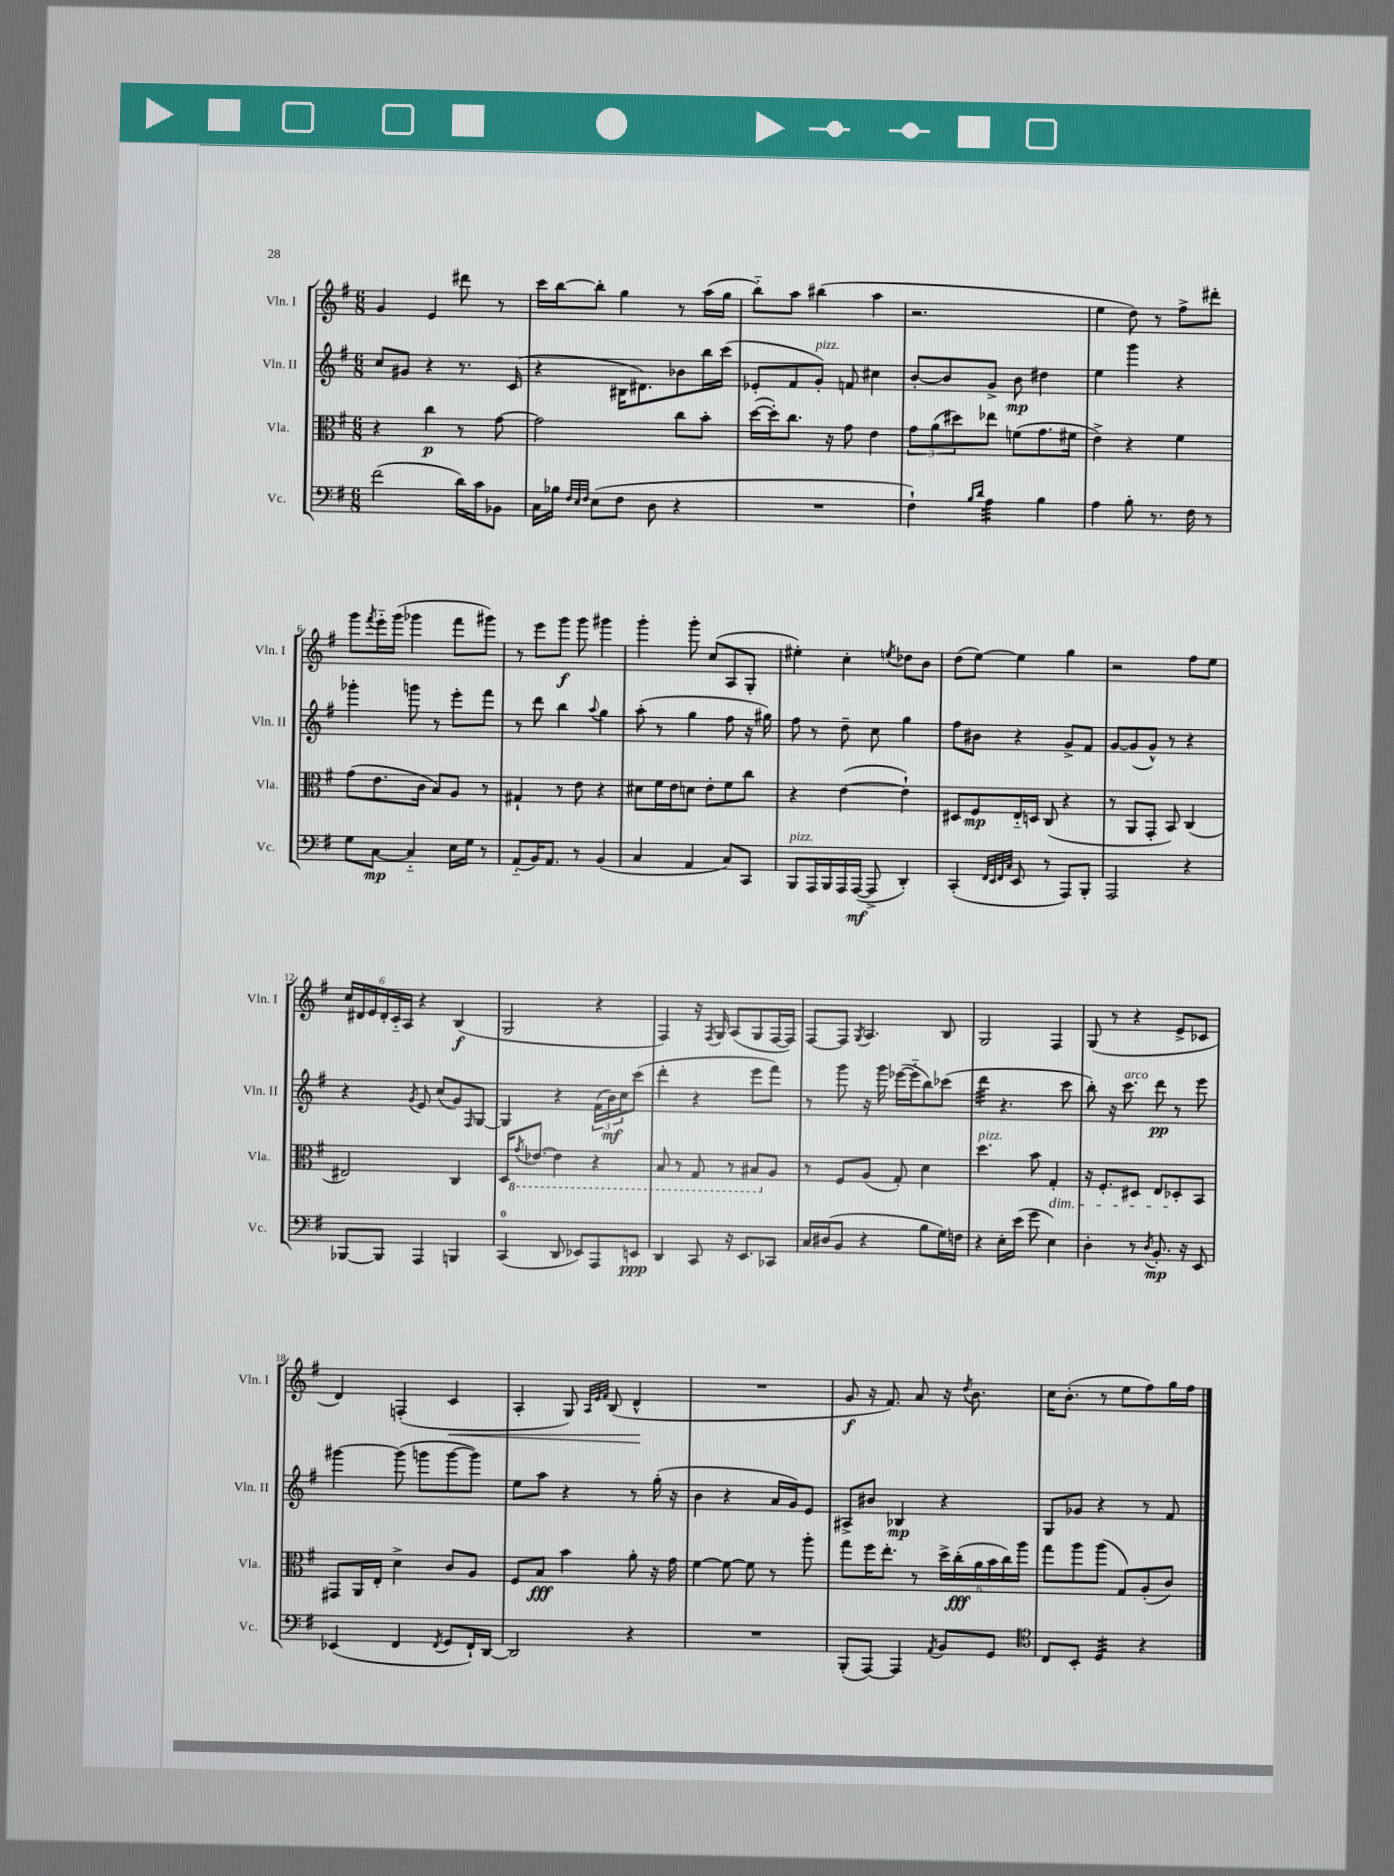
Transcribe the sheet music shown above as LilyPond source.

<<
\new StaffGroup <<
\new Staff = "s0" \with { instrumentName = "Vln. I" shortInstrumentName = "Vln. I" } {
    \clef treble \key g \major \numericTimeSignature \time 6/8
    g'4 e'4 dis'''8 r8 |
    c'''16 b''16~ b''8-. g''4 r8 a''16( g''16 |
    b''8-_) a''8 bis''4( a''4 |
    r2. |
    e''4 d''8) r8 fis''8-> dis'''8-. |
    g'''8 \acciaccatura { fis'''8 } e'''16-_ g'''16( ges'''4 fis'''8 gis'''8) |
    r8 e'''8 g'''8\f g'''8 gis'''4 |
    g'''4-. g'''8-. c''8( a8 g8-. |
    eis''4-.) c''4-. \acciaccatura { e''8 } des''8 b'8 |
    d''8( e''8~) e''4 g''4 |
    r2 fis''8 e''8 |
    \tuplet 6/4 { c''16 dis'16 e'16 dis'16-. c'16-_ a16 } r4 b4\f( |
    g2 r4 |
    fis4) r16 \acciaccatura { fis8 } g16 a8( g8 fis16~ fis16) |
    fis8~ fis8 \acciaccatura { g8 } a4. b8 |
    g2 fis4 |
    g8( r8 r4 e'8-> ces'8 |
    d'4) f4-.( c'4\< |
    a4-. g8) \grace { a32 e'32 fis'32 } b8( d'4-^\! |
    R2. |
    g'8\f r16 fis'8.) a'8 r16 \acciaccatura { d''8 } b'8. |
    c''16 b'8.-.( r8 e''8 fis''8) g''16 fis''16 \bar "|." |
}
\new Staff = "s1" \with { instrumentName = "Vln. II" shortInstrumentName = "Vln. II" } {
    \clef treble \key g \major \numericTimeSignature \time 6/8
    c''8 gis'8 r4 r8. c'16( |
    r4 bis16 dis'8.) bes'8 b''16 c'''16( |
    ees'8-. fis'8 g'8-.^\markup { \italic "pizz." }) f'8 cis''4 |
    b'8~-. b'8 g'8-> b'8\mp dis''4 |
    e''4 g'''4 r4 |
    ges'''4-. g'''8 r8 e'''8-. fis'''8 |
    r8 d'''8 b''4 \appoggiatura { a''8 } g''4 |
    a''8-.( r8 g''4 fis''8 r16 gis''16) |
    fis''8 r8 d''8-- c''8 g''4 |
    fis''8 bis'8 r4 g'8-> fis'8 |
    g'8~ g'8( g'8-^) r8 r4 |
    r4 \acciaccatura { g'8 } e'8 c''8( g'8) \grace { fis16 } g8~ |
    g4 r4 \tuplet 3/2 { fis'16( b'16\mf) c''16 } c'''8( |
    d'''4-. r4 e'''8 fis'''8) |
    r8 g'''8 r16 g'''16 ees'''16~( ees'''16-_ b''8) ces'''8( |
    d'''4:32 r4. c'''8 |
    b''8-.) r16 c'''8.^\markup { \italic "arco" } d'''8\pp r8 e'''8 |
    gis'''4~ gis'''8( g'''8 g'''8~ g'''8) |
    e''8 a''8 r4 r8 g''16-.( r16 |
    b'4 r4 a'16 g'16) e'8 |
    ais8-> bis'8 bes4\mp r4 |
    g8 ges'8 r4 r8 fis'8 \bar "|." |
}
\new Staff = "s2" \with { instrumentName = "Vla." shortInstrumentName = "Vla." } {
    \clef alto \key g \major \numericTimeSignature \time 6/8
    r4 c''4\p r8 g'8~ |
    g'2 c''8 b'8-. |
    d''16~( d''16-.) c''8. r16 g'8 e'4 |
    \tuplet 3/2 { g'8 a'8( dis''8) } ees''8 f'8( g'8. fis'16 |
    e'4->) r4 fis'4 |
    g'8( e'8. c'16 b8) a8 r8 |
    gis4-! r8 e'8 r4 |
    dis'8 fis'16 e'16 d'8 e'8-. fis'8 c''8 |
    r4 e'4~( e'4-!) |
    dis8 fis8\mp e16-_ d16 c8( r4 |
    r8 a,8 g,8-. b,8) c4( |
    eis2) c4 |
    d16 \ottava #-1 \acciaccatura { g8 } ees8.~ ees4 r4 |
    b,8 r8 g,8 r8 bis,8 \ottava #0 a8 |
    r8 fis8 a8( g8-.) d'4 |
    d''4.^\markup { \italic "pizz." } b'8 g4-.\dim |
    r16 fis8.-. dis8 e8 des8-.\! b,8 |
    gis,8 a,16 e16-. d'4-> c'8 a8 |
    fis8 b8\fff b'4 a'8-. r16 g'16 |
    fis'4~ fis'8~ fis'8 r8 a''8-. |
    g''8 fis''16 e''8.-. r8 \tuplet 6/4 { d''16-> c''16-.\fff( a'16 b'16 c''16) a''16 } |
    g''8 a''8 a''8( g8) a8-.( c'8) \bar "|." |
}
\new Staff = "s3" \with { instrumentName = "Vc." shortInstrumentName = "Vc." } {
    \clef bass \key g \major \numericTimeSignature \time 6/8
    fis'2( d'16) c'16 bes,8 |
    c16 bes16 \grace { fis32 e32 fis32 } e8( fis8 d8 r4 |
    R2. |
    fis4-!) \grace { b16 d'16 } a4:32 b4 |
    a4 b8-. r8. fis16 r8 |
    g8 c8~\mp c4-_ e16 g16 r8 |
    a,8-_( b,16) a,8. r8 b,4( |
    c4 a,4 c8) c,8 |
    b,,8^\markup { \italic "pizz." } a,,16 b,,16 a,,16 a,,16~\mf( a,,8-> d,4-.) |
    c,4-.( \grace { fis,32 e,32 fis,32 c32 } e,8 r8 a,,8) b,,8-. |
    a,,2 r4 |
    bes,,8~ bes,,8 a,,4 b,,4 |
    c,4-0( d,8 ees,8) a,,8 e,8\ppp |
    d,4 c,8 r16 e,8. ces,8 |
    c16 dis16( b,8 r4 b8 g16) f16 |
    r4 e16-. e'16( g'8 e4) |
    d4-. r8 \acciaccatura { d8 } b,8.-.\mp r16 e,8 |
    ees,4( fis,4 \acciaccatura { fis,8 } g,8 fis,16-!) d,16~ |
    d,2 r4 |
    R2. |
    b,,8-.( a,,8~) a,,4 \acciaccatura { a,8 } b,8 g,8 |
    \clef tenor c8 b,8-. d4:32 r4 \bar "|." |
}
>>
>>
